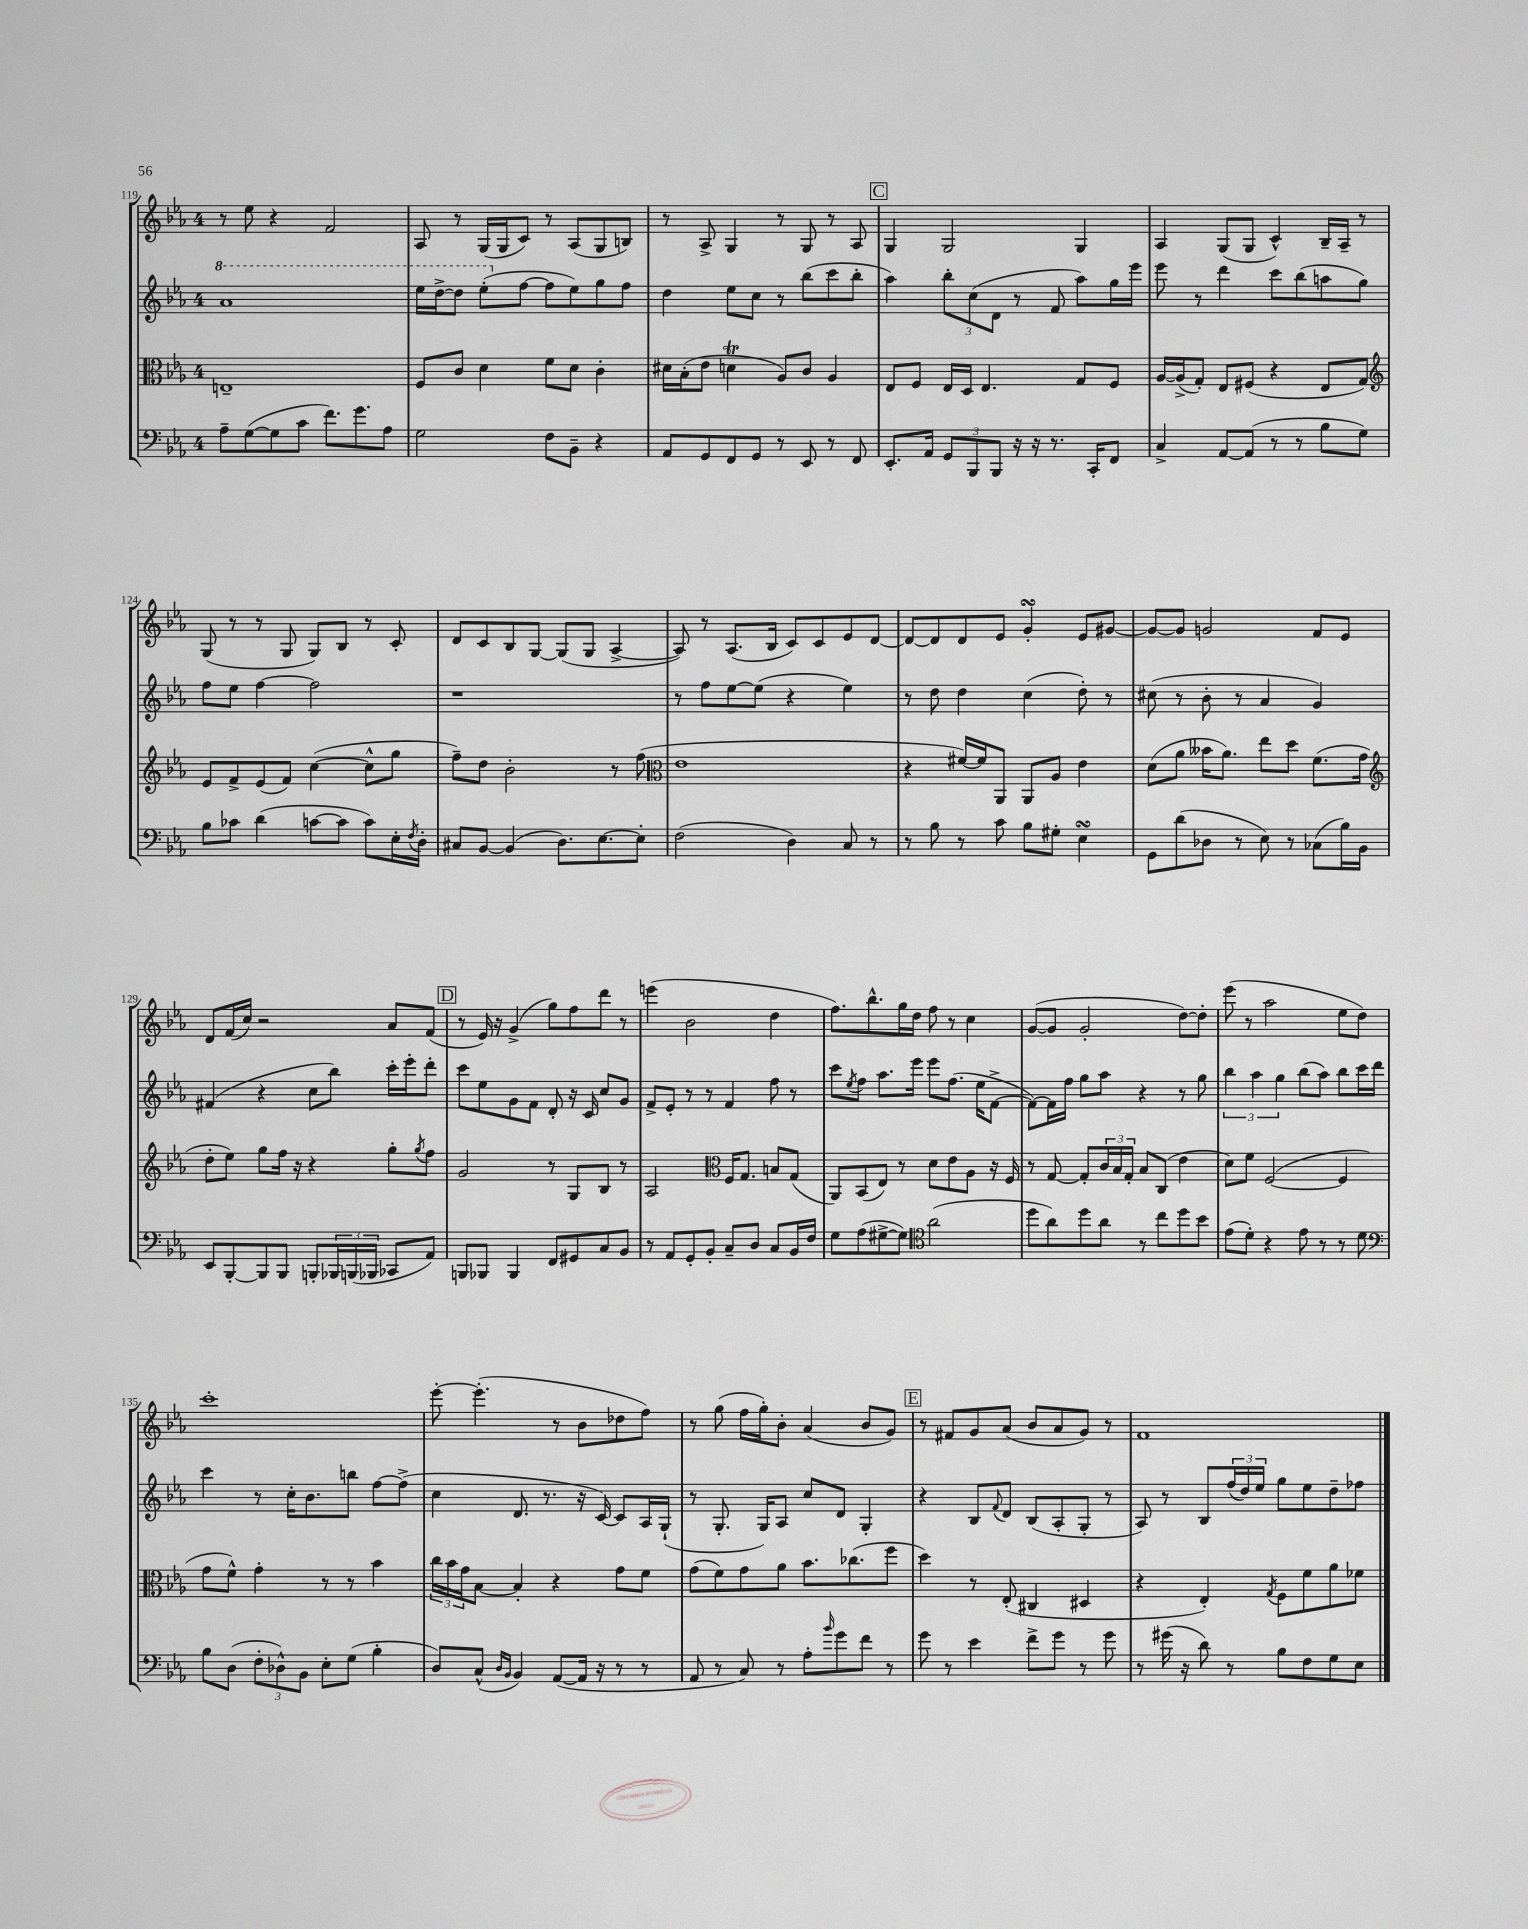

**kern	**kern	**kern	**kern
*staff4	*staff3	*staff2	*staff1
*clefF4	*clefC3	*clefG2	*clefG2
*k[b-e-a-]	*k[b-e-a-]	*k[b-e-a-]	*k[b-e-a-]
*M4/4	*M4/4	*M4/4	*M4/4
8A-~	1E~	1aa-	8r
([8G	.	.	8ee-
8G]	.	.	4r
8c	.	.	.
8.f)	.	.	2f
8.g	.	.	.
8A-	.	.	.
=	=	=	=
2G	8F	16eee-	8A-
.	.	[16ddd^	.
.	8c	8ddd]	8r
.	4d	(8eee-'	(16G
.	.	.	16G
.	.	[8ff	8c)
8F	8f	8ff]	8r
8BB-~	8d	8ee-)	(8A-
4r	4c'	8gg	8G
.	.	8ff	8B)
=	=	=	=
8AA-	16d#	4dd	8r
.	(16B-'	.	.
8GG	8e-	.	8A-^
8FF	4d	8ee-	4G
8GG	.	8cc	.
8r	8A-)	8r	8r
8EE-	8c	(8bb-	8G
8r	4A-	8ccc	8r
8FF	.	8bb-'	8A-
=	=	=	=
8.EE-'	8E-	4aa-)	4G
.	8F	.	.
16AA-	.	.	.
12GG	16E-	12bb-'	2G
.	16D	.	.
12BBB-	.	(12cc	.
.	4.E-	.	.
12BBB-	.	12d	.
16r	.	8r	.
16r	.	.	.
8.r	.	8f	.
.	8G	8aa-)	4G
16CC'	.	.	.
8FF	8F	16gg	.
.	.	16eee-	.
=	=	=	=
4C^	[16A-	8eee-	4A-
.	(16A-^]	.	.
.	8G')	8r	.
[8AA-	8E-	4ddd	(8G
(8AA-]	(8F#	.	8G
8r	4r	8ccc	4c^^)
8r	.	(8bb-	.
8B-	8E-	8aa	16B-~
.	.	.	16A-~
8G)	8G)	8gg)	8r
=	=	=	=
*	*clefG2	*	*
8B-	8e-	8ff	(8G
8c-	8f^	8ee-	8r
(4d	(8e-	[4ff	8r
.	8f)	.	8G
[8c	([4cc	2ff]	8G)
8c]	.	.	8B-
8c)	8cc^^]	.	8r
16E-'	8gg	.	8c'
8qF	.	.	.
16D'	.	.	.
=	=	=	=
8C#	8ff~)	1r	8d
[8BB-	8dd	.	8c
(4BB-]	2b-'	.	8B-
.	.	.	[8G
8.D)	.	.	(8G]
.	.	.	8G
[8.E-	.	.	.
.	8r	.	[4A-^
8E-']	(8ff	.	.
=	=	=	=
*	*clefC3	*	*
(2F	1e-	8r	8A-])
.	.	8ff	8r
.	.	[8ee-	(8.A-
.	.	(8ee-]	.
.	.	.	16B-
4D)	.	4r	8c)
.	.	.	8c
8C	.	4ee-)	8e-
8r	.	.	[8d
=	=	=	=
8r	4r	8r	8d_
8B-	.	8dd	8d]
8r	[16f#)	4dd	8d
.	16f#]	.	.
8c	8AA-	.	8e-
8B-	8AA-	(4cc	4g'
8G#'	8A-	.	.
4E-	4e-	8dd')	8e-
.	.	8r	[8g#
=	=	=	=
8GG	(8d	(8cc#	8g#_
(8d	8a-	8r	8g#]
8D-	16b--	8b-'	2g
.	8.a-)	.	.
8r	.	8r	.
8E-)	8ee-	4a-	.
8r	8dd	.	.
(8C-	(8.f	4g)	8f
16B-)	.	.	8e-
16BB-	16g	.	.
=	=	=	=
*	*clefG2	*	*
8EE-	8dd'	(4f#	8d
[8BBB-'	8ee-)	.	(16f
.	.	.	16cc)
8BBB-]	8gg	4r	2r
8BBB-	16ff	.	.
.	16r	.	.
8BBB'	4r	8cc	.
24BBB-	.	8bb-)	.
(24BBB	.	.	.
24BBB-	.	.	.
8CC-	8gg'	16ccc'	8a-
.	.	16eee-'	.
.	8qgg	.	.
8AA-)	8ff	8ddd'	(8f
=	=	=	=
8BBB	2g	8ccc	8r
8BBB-	.	8ee-	16e-)
.	.	.	16r
4BBB-	.	8g	(4g^
.	.	8f	.
8FF	8r	8d'	8gg)
8GG#	8G	16r	8ff
.	.	16c	.
8C	8B-	8cc	8ddd
8BB-	8r	8g	8r
=	=	=	=
8r	2A-	8f^	(4eee
8AA-	.	8e-'	.
8GG'	.	8r	2b-
8BB-'	.	8r	.
*	*clefC3	*	*
8C~	16F	4f	.
.	8.G	.	.
8D	.	.	.
8C	8B	8ff	4dd
16BB-	(8G	8r	.
16F	.	.	.
=	=	=	=
8G	8AA-)	8ccc	8.ff)
.	.	8qee-	.
(8A-	(8BB-	8ff	.
.	.	.	8.bb-^^
[8G#^	8E-)	8.aa-	.
8G#])	8r	.	16gg
.	.	16eee-	16dd
*clefC4	*	*	*
(2a-	8d	8eee-	8ff
.	8e-	(8.ff	8r
.	8A-	.	4cc
.	.	16ee-	.
.	16r	[8f^	.
.	16F	.	.
=	=	=	=
8dd	8r	8f_)	([8g
8a-)	[8G	16f]	8g]
.	.	16ff	.
8dd	8G']	8gg	2g'
8a-	24c	8aa-	.
.	24B-	.	.
.	24G'	.	.
8r	8B-	4r	.
8cc	(8C	.	.
8dd	4e-	8r	[8dd)
8b-	.	8gg	8dd']
=	=	=	=
(8e-	8d)	6bb-	(8eee-
8d')	8f	.	8r
.	.	6aa-	.
4r	([2F	.	2aa-
.	.	6gg	.
8e-	.	(8bb-	.
8r	.	8aa-)	.
8r	4F]	8bb-	8ee-
8d	.	16ccc	8dd)
.	.	16ddd	.
=	=	=	=
*clefF4	*	*	*
8B-	8g	4ccc	1ccc'
(8D	8f^^)	.	.
12F'	4g'	8r	.
12D-^^)	.	.	.
.	.	16cc'	.
12BB-	.	.	.
.	.	8.b-	.
8E-'	8r	.	.
(8G	8r	8bb	.
4B-'	4b-	[8ff	.
.	.	(8ff^]	.
=	=	=	=
8D)	24cc	4cc	[8eee-'
.	24b-	.	.
.	24g	.	.
(8C^^	[8B-	.	(4.eee-']
16qqD	.	.	.
16qqBB-	.	.	.
4BB-)	4B-']	8.d	.
.	.	8.r	.
([8AA-	4r	.	8r
16AA-]	.	16r	8b-
16r	.	[16c)	.
8r	8g	8c]	8dd-
8r	8f	16A-	8ff)
.	.	(16G`	.
=	=	=	=
8AA-	(8g	8r	8r
8r	8f)	8.G'	(8gg
8C)	8g	.	16ff
.	.	16G)	16gg')
8r	8a-	8A-	8b-'
8A-'	8.b-	8cc	(4a-
16qqb-	.	.	.
8g	.	8d	.
.	(8.cc-	.	.
8f	.	4G'	8b-
8r	8ff	.	8g)
=	=	=	=
8g	4dd)	4r	8r
8r	.	.	8f#
4e-	8r	8B-	8g
.	.	8qqf	.
.	(8E-'	8d	(8a-
8f^	4C#	(8B-	8b-
8g	.	8A-'	8a-
8r	4D#	8G'	8g)
8g	.	8r	8r
=	=	=	=
8r	4r	8A-)	1f
(16g#	.	8r	.
16r	.	.	.
8d)	4E-')	8B-	.
8r	.	(24ff	.
.	.	24dd)	.
.	.	24ee-	.
.	8qG	.	.
8B-	8F	8gg	.
8F	8f	8ee-	.
8G	8a-	8dd~	.
8E-	8f-	8ff-	.
==	==	==	==
*-	*-	*-	*-
